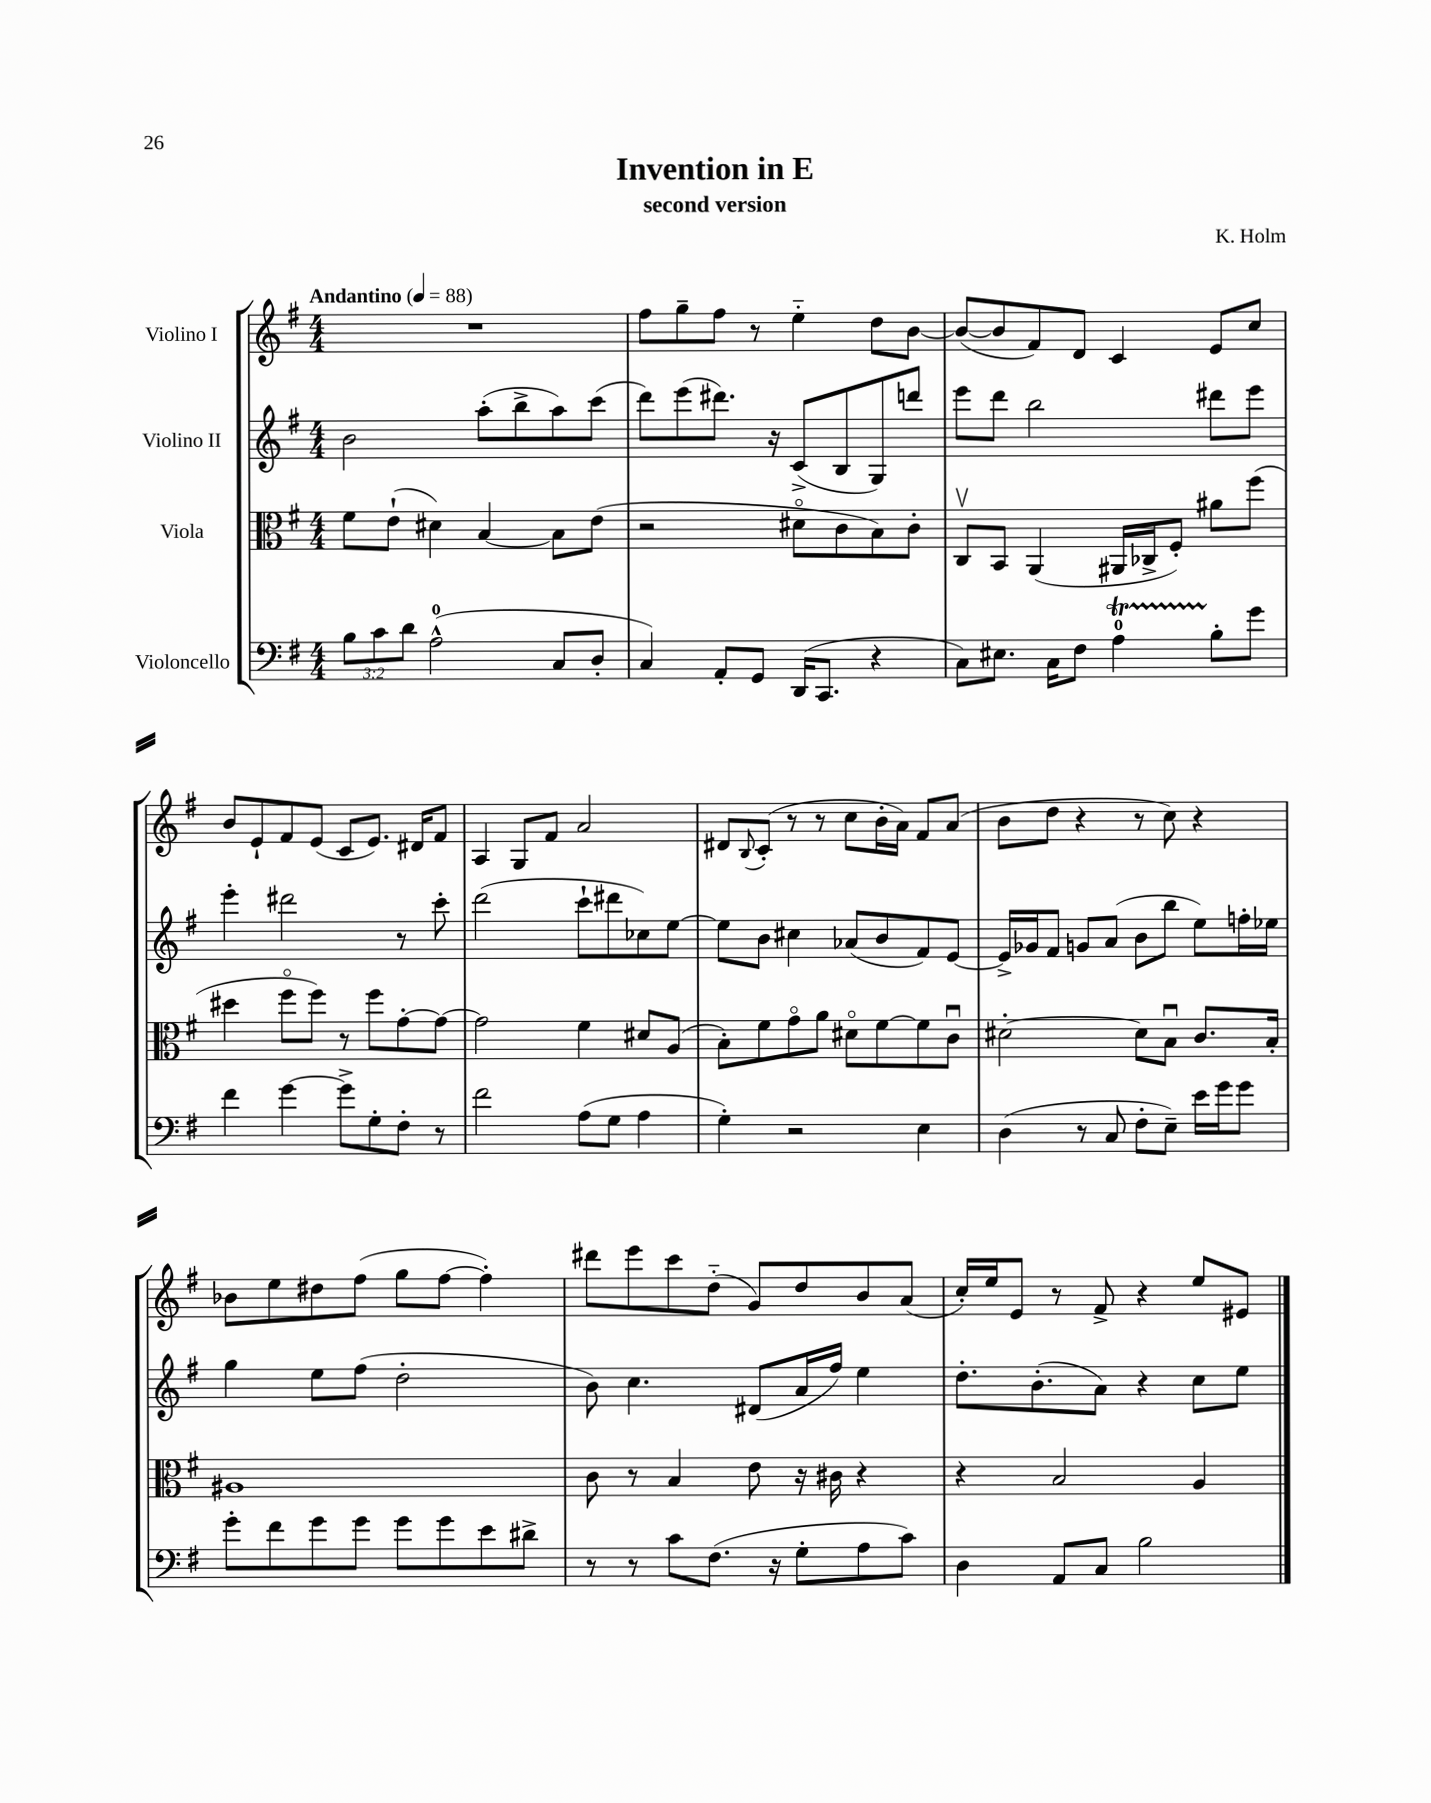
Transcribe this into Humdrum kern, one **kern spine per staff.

**kern	**kern	**kern	**kern
*staff4	*staff3	*staff2	*staff1
*clefF4	*clefC3	*clefG2	*clefG2
*k[f#]	*k[f#]	*k[f#]	*k[f#]
*M4/4	*M4/4	*M4/4	*M4/4
*MM88	*MM88	*MM88	*MM88
12B\L	8f#\L	2b\	1r
12c\	.	.	.
.	(8e`\J	.	.
12d\J	.	.	.
(2A^^\	4d#\)	.	.
.	[4B/	(8aa'\L	.
.	.	8bb^\	.
8C/L	8B\]L	8aa\)	.
8D'/J	(8e\J	(8ccc\J	.
=	=	=	=
4C/)	2r	8ddd\L)	8ff#\L
.	.	(8eee\	8gg~\
8AA'/L	.	8.ddd#\J)	8ff#\J
8GG/J	.	.	8r
.	.	16r	.
(16DD/LK	8d#o\L	(8c^/L	4ee'~\
8.CC/J	.	.	.
.	8c\	8B/	.
4r	8B\)	8G/)	8dd\L
.	8c'\J	8ddd/J	[8b\J
=	=	=	=
8C\L)	8Cv/L	8eee\L	(8b/_L
8.E#\J	8BB/J	8ddd\J	8b/]
.	(4AA/	2bb\	8f#/)
16C\LK	.	.	.
8F#\J	.	.	8d/J
4A\	16AA#/LL	.	4c/
.	16C-^/J	.	.
.	8F#'/J)	.	.
8B'\L	8a#\L	8ddd#\L	8e/L
8g\J	(8ff#\J	8eee\J	8cc/J
=	=	=	=
4f#\	4dd#\	4eee'\	8b/L
.	.	.	8e`/
[4g\	8ff#o\L	2ddd#\	8f#/
.	8ff#\J)	.	(8e/J
8g^\]L	8r	.	8c/L
8G'\	8ff#\L	.	8.e/J)
8F#'\J	[8g'\	8r	.
.	.	.	16d#/LK
8r	8g\_J	8ccc'\	8f#/J
=	=	=	=
2f#\	2g\]	(2ddd\	4A/
.	.	.	8G/L
.	.	.	8f#/J
(8A\L	4f#\	8ccc`\L	2a/
8G\J	.	8ddd#\	.
4A\	8d#/L	8cc-\)	.
.	(8A/J	[8ee\J	.
=	=	=	=
4G'\)	8B'\L)	8ee\]L	8d#/L
.	.	.	8qqB/
.	8f#\	8b\J	(8c'/J
2r	8go\	4cc#\	8r
.	8a\J	.	8r
.	8d#o\L	(8a-/L	8cc\L
.	[8f#\	8b/	16b'\L
.	.	.	16a\JJ)
4E\	8f#\]	8f#/)	8f#/L
.	8cu\J	[8e/J	(8a/J
=	=	=	=
(4D\	[2d#'\	16e^/]LL	8b\L
.	.	16g-/J	.
.	.	8f#/J	8dd\J
8r	.	8g/L	4r
8C/	.	(8a/J	.
8F#'\L	8d#\]L	8b\L	8r
8E~\J)	8Bu\J	8bb\J	8cc\)
16e\LL	8.c/L	8ee\L)	4r
16g\J	.	.	.
8g\J	.	16ff'\L	.
.	16B'/Jk	16ee-\JJ	.
=	=	=	=
8g'\L	1A#	4gg\	8b-\L
8f#\	.	.	8ee\
8g\	.	8ee\L	8dd#\
8g\J	.	(8ff#\J	(8ff#\J
8g\L	.	2dd'\	8gg\L
8g\	.	.	[8ff#\J
8e\	.	.	4ff#'\])
8d#^\J	.	.	.
=	=	=	=
8r	8c\	8b\)	8ddd#\L
8r	8r	4.cc\	8eee\
8c\L	4B/	.	8ccc\
(8.F#\J	.	.	(8dd'~\J
.	8e\	(8d#/L	8g/L)
16r	.	.	.
8G'\L	16r	16a/L	8dd/
.	16c#\	16ff#/JJ)	.
8A\	4r	4ee\	8b/
8c\J)	.	.	(8a/J
=	=	=	=
4D\	4r	8.dd'\L	16cc'/LL)
.	.	.	16ee/J
.	.	.	8e/J
.	.	(8.b'\	.
8AA/L	2B/	.	8r
8C/J	.	8a\J)	8f#^/
2B\	.	4r	4r
.	4A/	8cc\L	8ee/L
.	.	8ee\J	8e#/J
==	==	==	==
*-	*-	*-	*-
